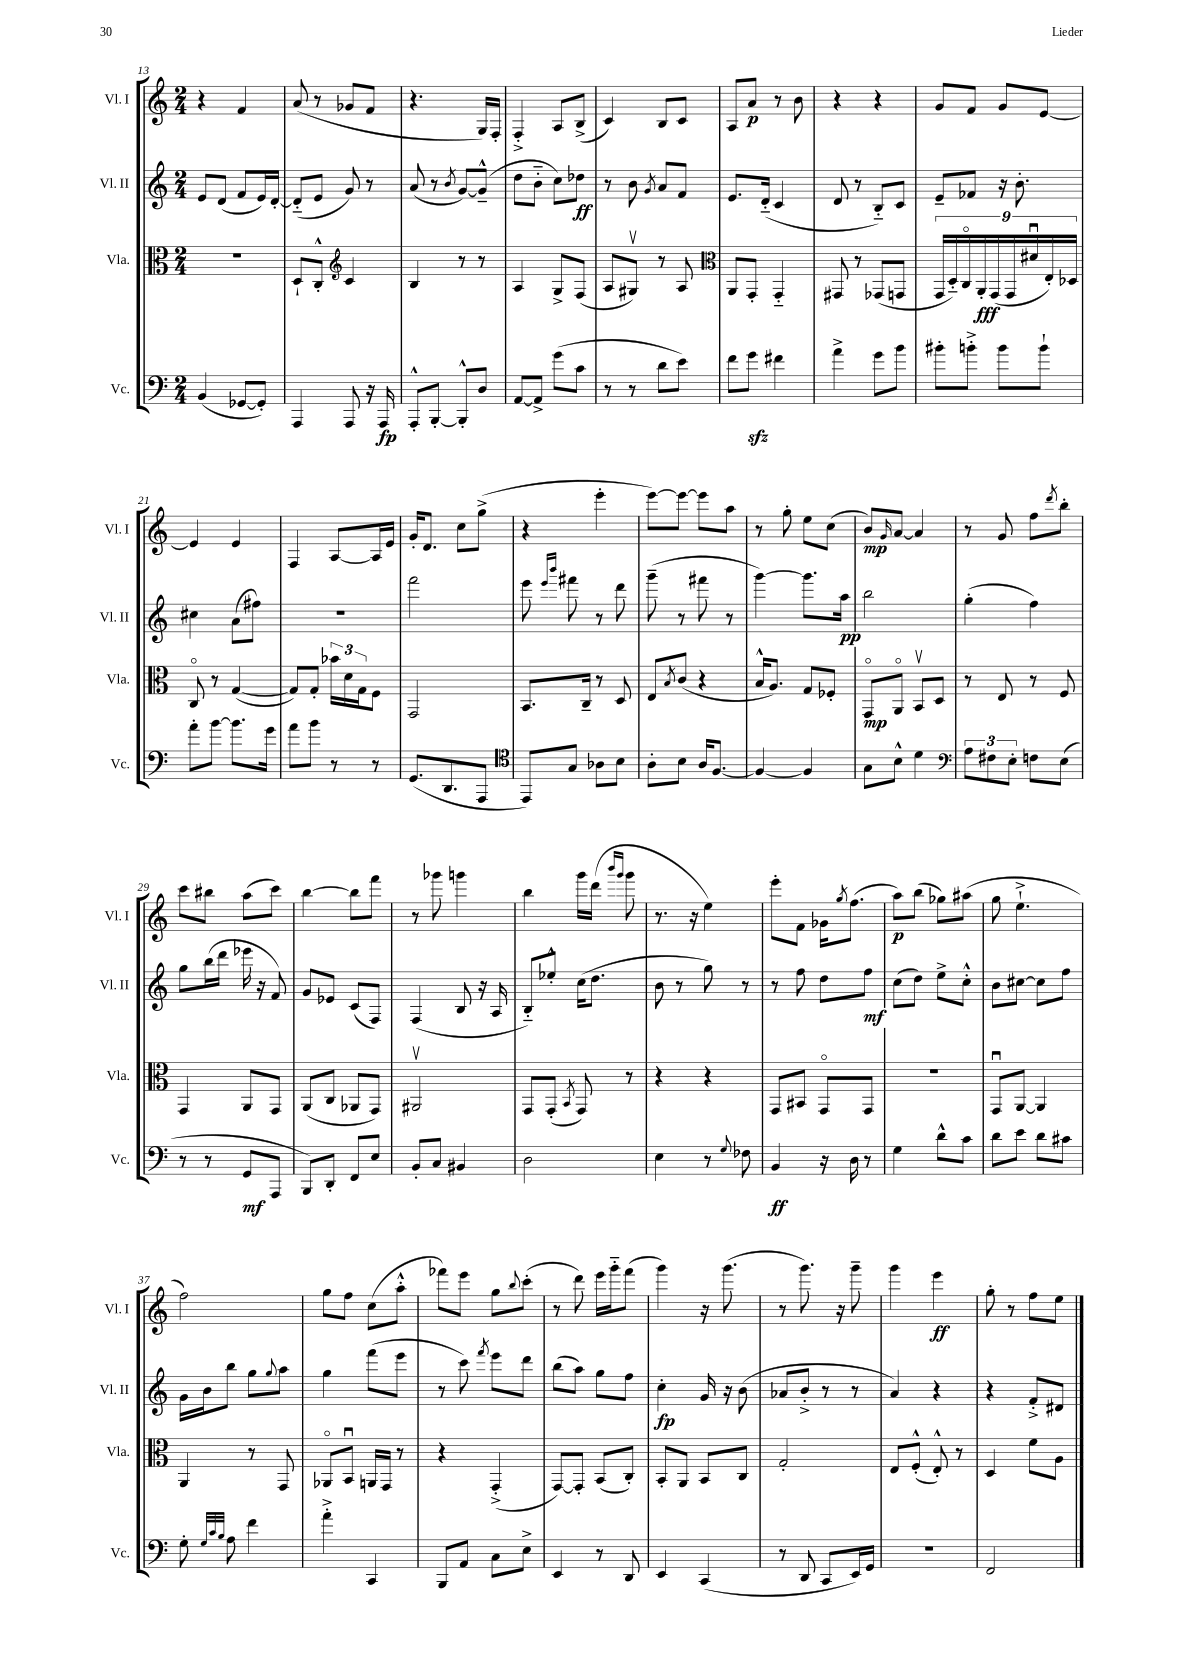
<<
\new StaffGroup <<
\new Staff = "s0" \with { instrumentName = "Vl. I" shortInstrumentName = "Vl. I" } {
    \clef treble \key c \major \numericTimeSignature \time 2/4
    r4 f'4 |
    a'8( r8 ges'8 f'8 |
    r4. g16) f16-. |
    f4-.-> a8 b8->( |
    c'4) b8 c'8 |
    a8 a'8\p r8 b'8 |
    r4 r4 |
    g'8 f'8 g'8 e'8~ |
    e'4 e'4 |
    f4 a8~ a16 e'16 |
    g'16-. d'8. c''8 g''8->( |
    r4 e'''4-. |
    e'''8~) e'''8~ e'''8 a''8 |
    r8 g''8-. e''8 c''8( |
    b'8\mp) \grace { g'16 } a'8~ a'4 |
    r8 g'8 f''8 \acciaccatura { d'''8 } b''8-. |
    c'''8 bis''8 a''8( c'''8) |
    b''4~ b''8 f'''8 |
    r8 ges'''8 g'''4 |
    b''4 g'''16 d'''16( \grace { b'''16 g'''16 } g'''8 |
    r8. r16 e''4) |
    e'''8-. f'8 ges'16 \acciaccatura { g''8 } f''8.( |
    a''8\p) b''8( ges''8) ais''8( |
    g''8 e''4.-!-> |
    f''2) |
    g''8 f''8 c''8( a''8-.-^ |
    fes'''8) e'''8 g''8 \appoggiatura { b''8 } c'''8-.( |
    r8 d'''8) e'''16 g'''16-_ f'''8( |
    g'''4) r16 g'''8.( |
    r8 g'''8.) r16 g'''8-- |
    g'''4 e'''4\ff |
    g''8-. r8 f''8 e''8 \bar "|." |
}
\new Staff = "s1" \with { instrumentName = "Vl. II" shortInstrumentName = "Vl. II" } {
    \clef treble \key c \major \numericTimeSignature \time 2/4
    e'8 d'8( f'8 e'16) d'16~-. |
    d'8-_( e'8 g'8) r8 |
    a'8( r8 \acciaccatura { b'8 } g'8~) g'8---^( |
    d''8 b'8-_ c''8) des''8\ff |
    r8 b'8 \acciaccatura { g'8 } a'8 f'8 |
    e'8. d'16-_( c'4 |
    d'8 r8 b8-_) c'8 |
    e'8-- fes'8 r16 b'8.-. |
    cis''4 a'8( fis''8) |
    r2 |
    f'''2 |
    e'''8 \grace { e'''16 b'''16 } fis'''8 r8 d'''8 |
    g'''8--( r8 fis'''8 r8 |
    g'''4~) g'''8. a''16\pp |
    b''2 |
    g''4-.( f''4) |
    g''8 b''16( d'''16 ees'''16 r16 f'8) |
    g'8 ees'8 c'8( f8) |
    f4( b8 r16 a16 |
    b8-_) ees''8-.-^ c''16( d''8. |
    b'8 r8 g''8) r8 |
    r8 f''8 d''8 f''8\mf |
    c''8( d''8) e''8-> c''8-.-^ |
    b'8 cis''8~ cis''8 f''8 |
    g'16 b'16 b''8 g''8 \appoggiatura { g''8 } a''8 |
    g''4 f'''8( e'''8 |
    r8 c'''8) \acciaccatura { f'''8 } e'''8 d'''8 |
    b''8( a''8) g''8 f''8 |
    c''4-.\fp g'16 r16 b'8( |
    aes'8 b'8-.-> r8 r8 |
    a'4) r4 |
    r4 f'8-.-> dis'8 \bar "|." |
}
\new Staff = "s2" \with { instrumentName = "Vla." shortInstrumentName = "Vla." } {
    \clef alto \key c \major \numericTimeSignature \time 2/4
    r2 |
    d8-! c8-.-^ \clef treble c'4 |
    b4 r8 r8 |
    a4 g8-> f8( |
    a8 gis8\upbow) r8 a8 |
    \clef alto a,8 g,8-. g,4-_ |
    gis,8 r8 ges,8( g,8 |
    \tuplet 9/8 { g,16 d16-_) c16\flageolet a,16-.\fff g,16( g,16 dis'16\downbow e16-.) des16 } |
    c8\flageolet r8 g4~( |
    g8) g8-. \tuplet 3/2 { bes'16 d'16 g16 } f8 |
    g,2 |
    b,8. c16-- r8 d8 |
    e8 \acciaccatura { b8 } c'8( r4 |
    b16-^ a8.) g8 fes8-. |
    g,8\flageolet\mp a,8\flageolet b,8\upbow d8 |
    r8 e8 r8 f8 |
    g,4 a,8 g,8 |
    a,8( c8 aes,8 g,8) |
    ais,2\upbow |
    g,8 g,8-.( \acciaccatura { b,8 } g,8) r8 |
    r4 r4 |
    g,8 bis,8 g,8\flageolet g,8 |
    r2 |
    g,8\downbow a,8~ a,4 |
    a,4 r8 g,8 |
    aes,8\flageolet b,8\downbow a,16 g,16 r8 |
    r4 g,4-.->( |
    g,8~) g,8-. b,8( c8-.) |
    b,8-. a,8 b,8 c8 |
    g2-. |
    e8 f8-.-^( e8-.-^) r8 |
    d4 f'8 a8 \bar "|." |
}
\new Staff = "s3" \with { instrumentName = "Vc." shortInstrumentName = "Vc." } {
    \clef bass \key c \major \numericTimeSignature \time 2/4
    b,4( ges,8~ ges,8-.) |
    a,,4 a,,8 r16 a,,16\fp |
    a,,8-.-^ b,,8~-. b,,8-.-^ d8 |
    a,8~ a,8-> g'8( c'8 |
    r8 r8 d'8 e'8) |
    f'8 g'8\sfz fis'4 |
    a'4-> g'8 b'8 |
    bis'8-. b'8-.-> b'8 b'8-! |
    a'8-. b'8~ b'8. g'16 |
    a'8 b'8 r8 r8 |
    g,8.( d,8. a,,8 |
    \clef tenor e,8) g8 aes8 b8 |
    a8-. b8 a16 f8.~ |
    f4~ f4 |
    g8 b8-^ d'4 |
    \clef bass \tuplet 3/2 { a8 fis8 e8-. } f8 e8( |
    r8 r8 g,8\mf a,,8 |
    b,,8) d,8-. f,8 e8 |
    b,8-. c8 bis,4 |
    d2 |
    e4 r8 \appoggiatura { g8 } fes8 |
    b,4\ff r16 d16 r8 |
    g4 d'8-^ c'8 |
    d'8 e'8 d'8 cis'8 |
    g8-. \grace { g32 c'32 b32 } a8 f'4 |
    a'4-.-> c,4 |
    b,,8 a,8 c8 e8-> |
    e,4 r8 d,8 |
    e,4 c,4( |
    r8 d,8 c,8 e,16) g,16 |
    R2 |
    f,2 \bar "|." |
}
>>
>>
\layout { \context { \Score currentBarNumber = #13 } }
